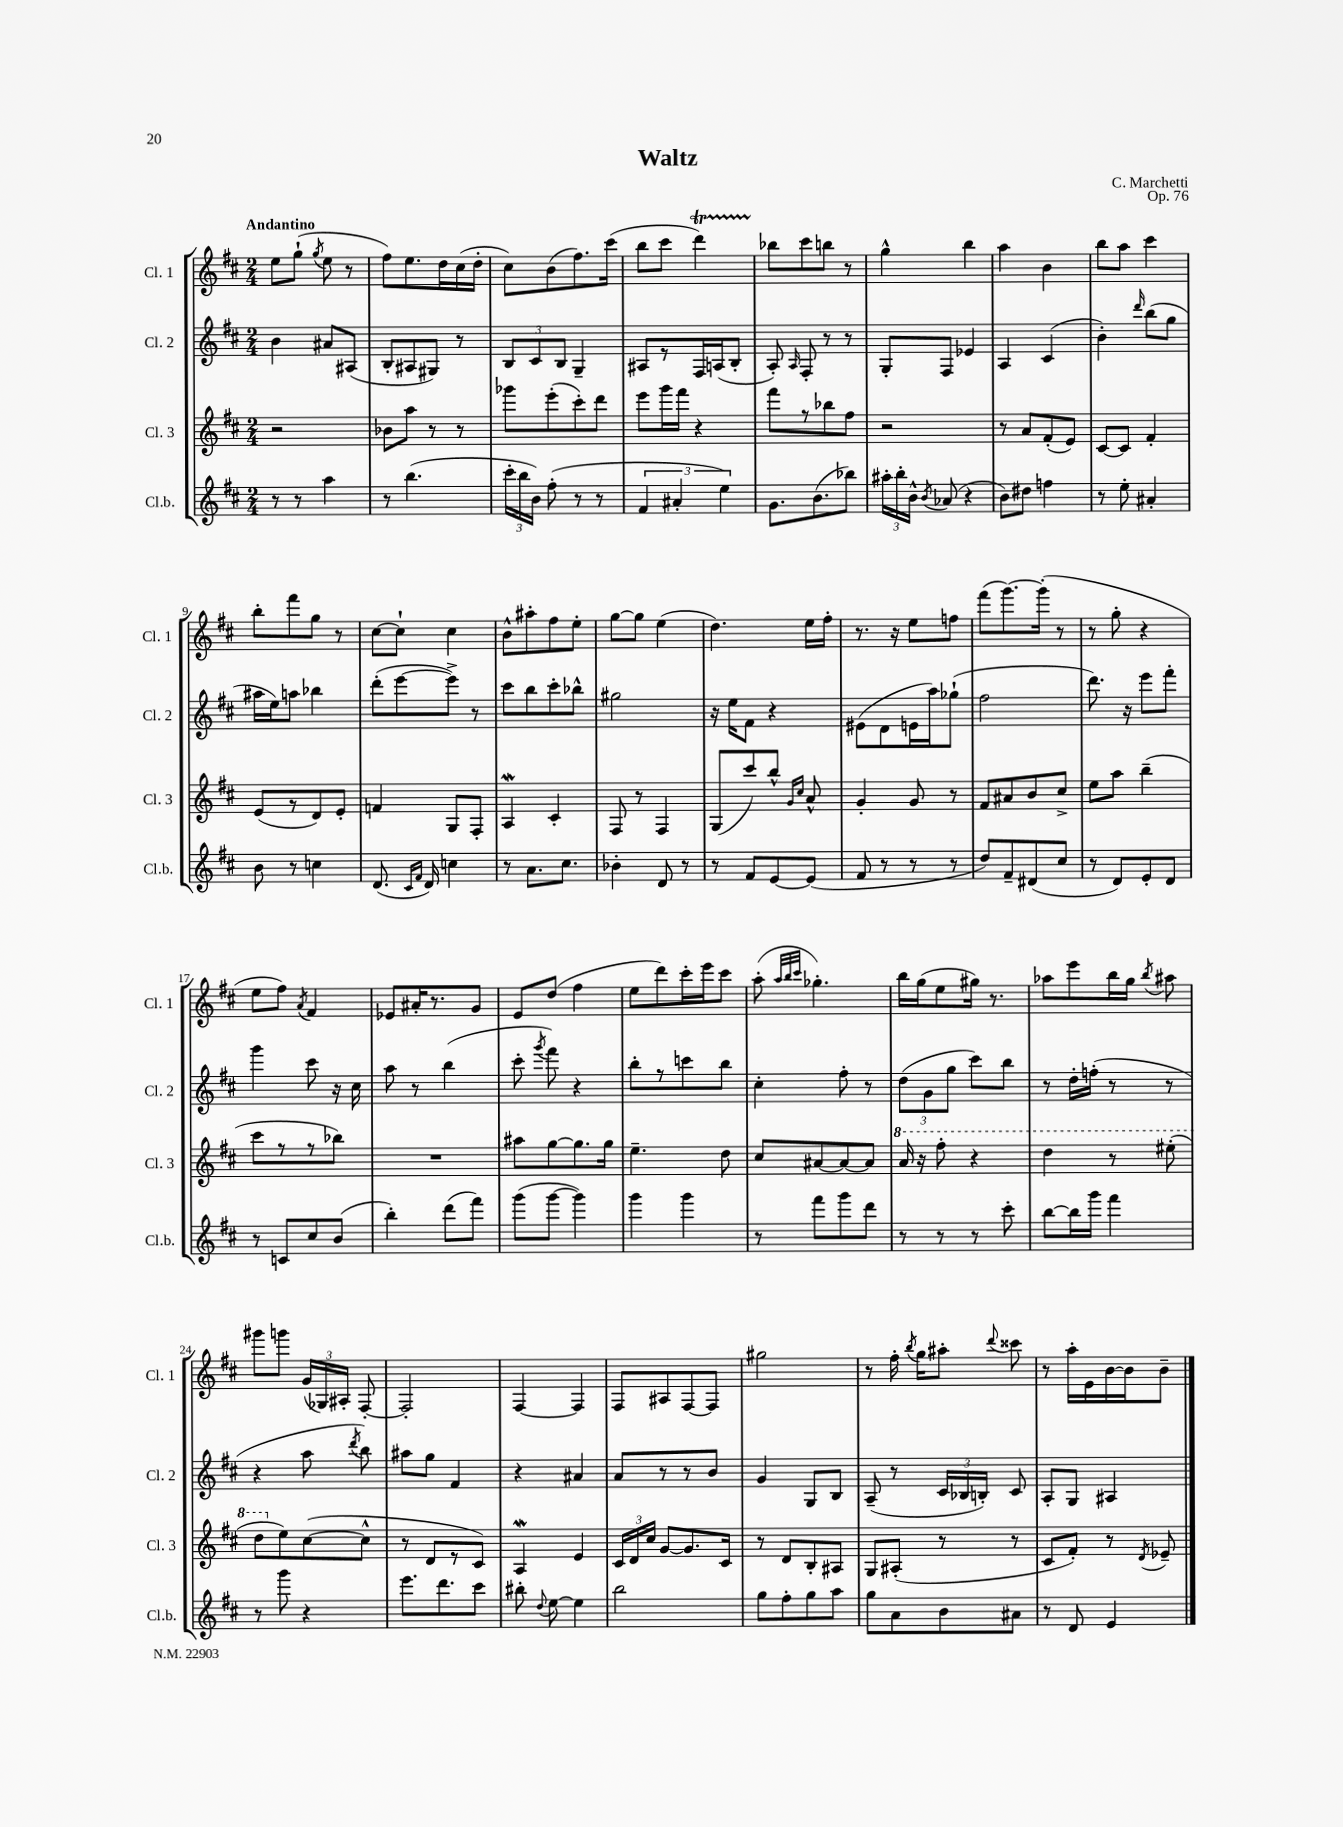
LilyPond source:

\header { title = "Waltz" composer = "C. Marchetti" opus = "Op. 76" }
<<
\new StaffGroup <<
\new Staff = "s0" \with { instrumentName = "Cl. 1" shortInstrumentName = "Cl. 1" } {
    \clef treble \key d \major \numericTimeSignature \time 2/4 \tempo "Andantino"
    \autoBeamOff e''8[ g''8]-!( \acciaccatura { g''8 } e''8 r8 |
    fis''8[) e''8. d''16 cis''16( d''16]-. |
    cis''8[) b'8( fis''8.) cis'''16]( |
    b''8[ cis'''8] d'''4\startTrillSpan) |
    bes''8[\stopTrillSpan cis'''8 b''8] r8 |
    g''4-^ b''4 |
    a''4 b'4 |
    b''8[ a''8] cis'''4 |
    b''8[-. fis'''8 g''8] r8 |
    cis''8[~ cis''8]-! cis''4 |
    b'8[-^ ais''8-. fis''8 e''8]-. |
    g''8[~ g''8] e''4( |
    d''4.) e''16[ fis''16]-. |
    r8. r16 e''8[ f''8] |
    fis'''8[( g'''8.~) g'''16]-.( r8 |
    r8 g''8-. r4 |
    e''8[ fis''8]) \acciaccatura { a'8 } fis'4 |
    ees'8[ ais'16-. r8. g'8] |
    e'8[ d''8]( fis''4 |
    e''8[ d'''8) cis'''16-. e'''16 cis'''8] |
    a''8-.( \grace { a''32[ b''32 cis'''32] } ges''4.-.) |
    b''16[ g''16( e''8 gis''16]) r8. |
    aes''8[ e'''8 b''16 g''16] \acciaccatura { b''8 } ais''8 |
    gis'''8[ g'''8] \tuplet 3/2 { g'16[( ges16) ais16]-. } fis8~-. |
    fis2-. |
    fis4~ fis4 |
    fis8[ ais8 fis8~ fis8] |
    gis''2 |
    r8 fis''16-. \acciaccatura { b''8 } g''16[ ais''8]-. \appoggiatura { d'''8 } cisis'''8 |
    r8 a''16[-. e'16 b'16~ b'16 b'8]-- \bar "|." |
}
\new Staff = "s1" \with { instrumentName = "Cl. 2" shortInstrumentName = "Cl. 2" } {
    \clef treble \key d \major \numericTimeSignature \time 2/4
    \autoBeamOff b'4 ais'8[ ais8]( |
    b8[-. ais8 gis8]) r8 |
    \tuplet 3/2 { b8[ cis'8 b8] } g4-- |
    ais8[ r8 fis16 a16( b8]-. |
    a8-.) \grace { a16 } fis8-. r8 r8 |
    g8[-. fis8] ees'4 |
    a4 cis'4( |
    b'4-.) \grace { d'''16 } b''8[( g''8] |
    ais''16[ e''16) a''8] bes''4 |
    d'''8[-.( e'''8~ e'''8]->) r8 |
    cis'''8[ b''8 cis'''8-. bes''8]-^ |
    gis''2 |
    r16 e''16[ fis'8] r4 |
    eis'8[( d'8 e'16 a''16) ges''8]-!( |
    fis''2 |
    d'''8.) r16 e'''8[ fis'''8]-. |
    g'''4 cis'''8 r16 cis''16 |
    a''8 r8 b''4( |
    cis'''8-. \acciaccatura { g'''8 } fis'''8) r4 |
    b''8[-. r8 c'''8 b''8] |
    cis''4-. fis''8-. r8 |
    \tuplet 3/2 { d''8[( g'8 g''8] } cis'''8[) b''8] |
    r8 d''16[-. f''16]-.( r8 r8 |
    r4 a''8 \acciaccatura { d'''8 } b''8) |
    ais''8[ g''8] fis'4 |
    r4 ais'4 |
    a'8[ r8 r8 b'8] |
    g'4 g8[ b8] |
    a8--( r8 \tuplet 3/2 { cis'16[ bes16 b16]-.) } cis'8 |
    a8[-. g8] ais4 \bar "|." |
}
\new Staff = "s2" \with { instrumentName = "Cl. 3" shortInstrumentName = "Cl. 3" } {
    \clef treble \key d \major \numericTimeSignature \time 2/4
    \autoBeamOff r2 |
    bes'8[ a''8] r8 r8 |
    ges'''8[ e'''8-.( cis'''8-.) d'''8] |
    e'''8[ g'''16 fis'''16] r4 |
    fis'''8[ r8 bes''8 fis''8] |
    r2 |
    r8 a'8[ fis'8-.( e'8]) |
    cis'8[~ cis'8] fis'4-. |
    e'8[( r8 d'8) e'8]-. |
    f'4 g8[ fis8]-. |
    a4\mordent cis'4-. |
    fis8 r8 fis4 |
    g8[( cis'''8) b''8]-^ \grace { g'16[ cis''16] } a'8-^ |
    g'4-. g'8 r8 |
    fis'8[ ais'8 b'8 cis''8]-> |
    e''8[ a''8] b''4--( |
    cis'''8[ r8 r8 bes''8]) |
    R2 |
    ais''8[ g''8~ g''8. g''16] |
    e''4.-- d''8 |
    cis''8[ ais'8~ ais'8~ ais'8] |
    \ottava #1 a''16 r16 fis'''8-. r4 |
    d'''4 r8 eis'''8-.( |
    d'''8[ \ottava #0 e''8) cis''8~( cis''8]-^ |
    r8 d'8[ r8 cis'8]) |
    a4\mordent e'4 |
    \tuplet 3/2 { cis'16[ d'16 cis''16] } g'8[~ g'8. cis'16] |
    r8 d'8[ b8-. ais8] |
    g8[ ais8]-.( r8 r8 |
    cis'8[ fis'8]-.) r8 \acciaccatura { d'8 } ees'8-- \bar "|." |
}
\new Staff = "s3" \with { instrumentName = "Cl.b." shortInstrumentName = "Cl.b." } {
    \clef treble \key d \major \numericTimeSignature \time 2/4
    \autoBeamOff r8 r8 a''4 |
    r8 b''4.( |
    \tuplet 3/2 { cis'''16[-. b''16 b'16]) } fis''8-.( r8 r8 |
    \tuplet 3/2 { fis'4 ais'4-. e''4) } |
    g'8.[ b'8.( bes''8]) |
    \tuplet 3/2 { ais''16[-. b''16-. b'16]-^ } \acciaccatura { b'8 } aes'8( r4 |
    b'8[) dis''8] f''4 |
    r8 e''8-. ais'4-. |
    b'8 r8 c''4 |
    d'8.( \grace { cis'16[ fis'16] } d'16) c''4 |
    r8 a'8.[ cis''8.] |
    bes'4-. d'8 r8 |
    r8 fis'8[ e'8~ e'8]( |
    fis'8 r8 r8 r8 |
    d''8[) fis'8-- dis'8( cis''8] |
    r8 d'8[) e'8-. d'8] |
    r8 c'8[ cis''8 b'8]( |
    b''4-.) d'''8[( fis'''8]) |
    g'''8[( g'''8]~ g'''4) |
    g'''4 g'''4 |
    r8 fis'''8[ g'''8 d'''8] |
    r8 r8 r8 cis'''8-. |
    b''8[~ b''16 g'''16] fis'''4 |
    r8 g'''8 r4 |
    e'''8.[ d'''8. cis'''8] |
    bis''8-. \appoggiatura { d''8 } e''8~ e''4 |
    b''2 |
    g''8[ fis''8-. g''8 a''8] |
    g''8[ a'8 b'8 ais'8] |
    r8 d'8 e'4 \bar "|." |
}
>>
>>
